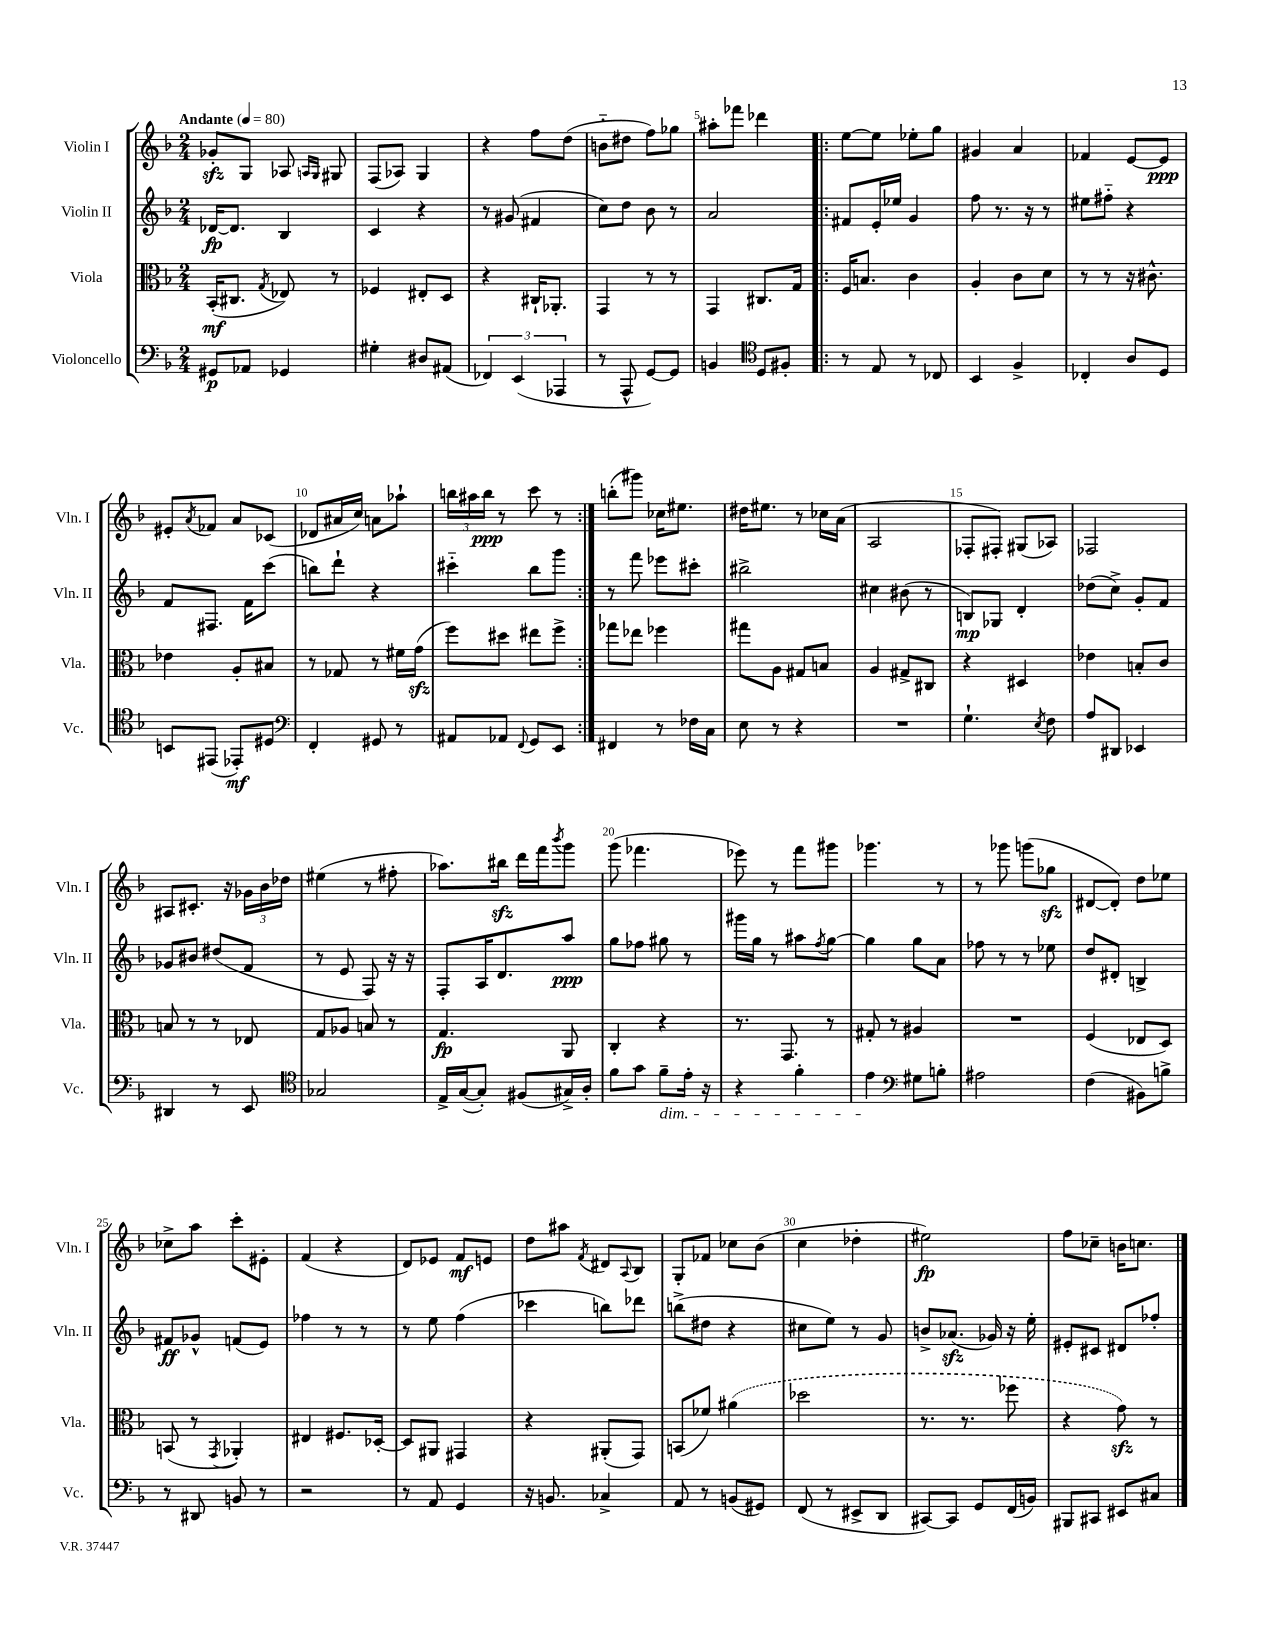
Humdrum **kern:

**kern	**dynam	**kern	**dynam	**kern	**dynam	**kern	**dynam
*part4	*part4	*part3	*part3	*part2	*part2	*part1	*part1
*staff4	*staff4	*staff3	*staff3	*staff2	*staff2	*staff1	*staff1
*I"Violoncello	*	*I"Viola	*	*I"Violin II	*	*I"Violin I	*
*I'Vc.	*	*I'Vla.	*	*I'Vln. II	*	*I'Vln. I	*
*clefF4	*	*clefC3	*	*clefG2	*	*clefG2	*
*k[b-]	*	*k[b-]	*	*k[b-]	*	*k[b-]	*
*M2/4	*	*M2/4	*	*M2/4	*	*M2/4	*
*MM80	*	*MM80	*	*MM80	*	*MM80	*
=1	=1	=1	=1	=1	=1	=1	=1
!	!	!	!	!	!	!LO:TX:a:B:t=Andante	!
8GG#X/L	p	(16BB-'/KL	mf	[16d-X/KL	fp	8g-Xzz'/L	.
.	.	8.C#X/J	.	8.d-/J]	.	.	.
8AA-X/J	.	.	.	.	.	8G/J	.
.	.	8qG/	.	.	.	.	.
4GG-X/	.	8E-X/)	.	4B-/	.	8A-X/	.
.	.	.	.	.	.	16qqAn/LL	.
.	.	.	.	.	.	16qqG/JJ	.
.	.	8r	.	.	.	8G#X/	.
=2	=2	=2	=2	=2	=2	=2	=2
4G#X'\	.	4F-X/	.	4c/	.	(8F/L	.
.	.	.	.	.	.	8A-X/J)	.
8D#X/L	.	8E#X'/L	.	4r	.	4G/	.
(8AA#X/J	.	8D/J	.	.	.	.	.
=3	=3	=3	=3	=3	=3	=3	=3
6FF-X/)	.	4r	.	8r	.	4r	.
.	.	.	.	(8g#X/	.	.	.
(6EE/	.	.	.	.	.	.	.
.	.	16C#X`/KL	.	4f#X/	.	8ff\L	.
.	.	8.AA-X'/J	.	.	.	.	.
6AAA-X/	.	.	.	.	.	.	.
.	.	.	.	.	.	(8dd\J	.
=4	=4	=4	=4	=4	=4	=4	=4
8r	.	4GG/	.	8cc\L)	.	8bn\L	.
8AAA^^/	.	.	.	8dd\J	.	8dd#X\J	.
[8GG/L)	.	8r	.	8b-\	.	8ff\L)	.
8GG/J]	.	8r	.	8r	.	8gg-X\J	.
=5	=5	=5	=5	=5	=5	=5	=5
4BBn/	.	4GG/	.	2a/	.	8aa#X'\L	.
.	.	.	.	.	.	8fff-X\J	.
*clefC4	*	*	*	*	*	*	*
8D/L	.	8.C#X/L	.	.	.	4ddd-X\	.
8F#X'/J	.	.	.	.	.	.	.
.	.	16G/Jk	.	.	.	.	.
=6!|:	=6!|:	=6!|:	=6!|:	=6!|:	=6!|:	=6!|:	=6!|:
8r	.	16F/KL	.	8f#X/L	.	[8ee\L	.
.	.	8.Bn/J	.	.	.	.	.
8E/	.	.	.	16e'/L	.	8ee\J]	.
.	.	.	.	16ee-X/JJ	.	.	.
8r	.	4c\	.	4g/	.	8ee-X'\L	.
8C-X/	.	.	.	.	.	8gg\J	.
=7	=7	=7	=7	=7	=7	=7	=7
4BB-/	.	4A'/	.	8ff\	.	4g#X/	.
.	.	.	.	8.r	.	.	.
4F^/	.	8c\L	.	.	.	4a/	.
.	.	.	.	16r	.	.	.
.	.	8d\J	.	8r	.	.	.
=8	=8	=8	=8	=8	=8	=8	=8
4C-X'/	.	8r	.	8ee#X\L	.	4f-X/	.
.	.	8r	.	8ff#X\J	.	.	.
8A/L	.	16r	.	4r	.	[8e/L	.
.	.	8.c#X^^\	.	.	.	.	.
8D/J	.	.	.	.	.	8e/J]	ppp
!!LO:LB:g=z
=9	=9	=9	=9	=9	=9	=9	=9
8BBn/L	.	4e-X\	.	8f/L	.	8e#X'/L	.
.	.	.	.	.	.	8qa/	.
(8EE#X/J	.	.	.	8.F#X/J	.	8f-X/J	.
8EE-X'/L)	mf	8A'/L	.	.	.	8a/L	.
.	.	.	.	16f\KL	.	.	.
8D#X/J	.	8B#X/J	.	(8ccc\J	.	(8c-X/J	.
=10	=10	=10	=10	=10	=10	=10	=10
*clefF4	*	*	*	*	*	*	*
4FF'/	.	8r	.	8bbn\L)	.	8d-X/L	.
.	.	8G-X/	.	8ddd`\J	.	16a#X/L	.
.	.	.	.	.	.	16cc/JJ)	.
8GG#X/	.	8r	.	4r	.	8an\L	.
8r	.	16f#X\LL	.	.	.	8aa-X`\J	.
.	.	(16gzz\JJ	.	.	.	.	.
=11	=11	=11	=11	=11	=11	=11	=11
8AA#X/L	.	8ff\L)	.	4ccc#X\	.	24bbn\LL	.
.	.	.	.	.	.	24aa#X\	.
.	.	.	.	.	.	24bb\JJ	ppp
8AA-X/J	.	8dd#X\J	.	.	.	8r	.
8qqFF/	.	.	.	.	.	.	.
8GG/L	.	8ee#X\L	.	8bb-\L	.	8ccc\	.
8EE/J	.	8ff^\J	.	8ggg\J	.	8r	.
=12:|!	=12:|!	=12:|!	=12:|!	=12:|!	=12:|!	=12:|!	=12:|!
4FF#X/	.	8gg-X\L	.	8r	.	(8bbn'\L	.
.	.	8ee-X\J	.	8fff\	.	8ggg#X\J)	.
8r	.	4ff-X\	.	8eee-X\L	.	16cc-X\KL	.
.	.	.	.	.	.	8.ee#X\J	.
16F-X\LL	.	.	.	8ccc#X'\J	.	.	.
16C\JJ	.	.	.	.	.	.	.
=13	=13	=13	=13	=13	=13	=13	=13
8E\	.	8gg#X\L	.	2bb#X^\	.	16dd#X\KL	.
.	.	.	.	.	.	8.ee#X\J	.
8r	.	8A\J	.	.	.	.	.
4r	.	8G#X/L	.	.	.	8r	.
.	.	8Bn/J	.	.	.	16cc-X\LL	.
.	.	.	.	.	.	(16a\JJ	.
=14	=14	=14	=14	=14	=14	=14	=14
2r	.	4A/	.	4cc#X\	.	2A/	.
.	.	8G#X^/L	.	(8b#X\	.	.	.
.	.	8C#X/J	.	8r	.	.	.
=15	=15	=15	=15	=15	=15	=15	=15
4.G`\	.	4r	.	8Bn/L)	mp	8F-X'/L	.
.	.	.	.	8G-X/J	.	8F#X'/J)	.
.	.	4D#X/	.	4d'/	.	(8G#X/L	.
8qE/	.	.	.	.	.	.	.
8F\	.	.	.	.	.	8A-X/J)	.
=16	=16	=16	=16	=16	=16	=16	=16
8A/L	.	4e-X\	.	(8dd-X\L	.	2F-X/	.
8DD#X/J	.	.	.	8cc^\J)	.	.	.
4EE-X/	.	8Bn'/L	.	8g'/L	.	.	.
.	.	8c/J	.	8f/J	.	.	.
!!LO:LB:g=z
=17	=17	=17	=17	=17	=17	=17	=17
4DD#X/	.	8Bn/	.	8g-X/L	.	8A#X/L	.
.	.	8r	.	8b#X/J	.	8.c#X'/J	.
8r	.	8r	.	(8dd#X/L	.	.	.
.	.	.	.	.	.	16r	.
8EE/	.	8E-X/	.	8f/J	.	24g-X\LL	.
.	.	.	.	.	.	24b-\	.
.	.	.	.	.	.	24dd-X\JJ	.
=18	=18	=18	=18	=18	=18	=18	=18
*clefC4	*	*	*	*	*	*	*
2G-X/	.	8G/L	.	8r	.	(4ee#X\	.
.	.	8A-X/J	.	8e/	.	.	.
.	.	8Bn/	.	8F/)	.	8r	.
.	.	8r	.	16r	.	8ff#X'\	.
.	.	.	.	16r	.	.	.
=19	=19	=19	=19	=19	=19	=19	=19
16E^/LL	.	4.G/	fp	8F'/L	.	8.aa-X\L)	.
([16G/J	.	.	.	.	.	.	.
8G'/J])	.	.	.	16A/K	.	.	.
.	.	.	.	8.d/	.	16bb#Xzz\Jk	.
(8F#X/L	.	.	.	.	.	16ddd\LL	.
.	.	.	.	.	.	16fff\J	.
.	.	.	.	.	.	8qbbb-/	.
16G#X^/L)	.	8AA/	.	8aa/J	ppp	8ggg\J	.
16A'/JJ	.	.	.	.	.	.	.
=20	=20	=20	=20	=20	=20	=20	=20
8f\L	.	4C'/	.	8gg\L	.	(8ggg\	.
8g\J	.	.	.	8ff-X\J	.	4.fff-X\	.
!LO:TX:b:i:t=dim.	!	!	!	!	!	!	!
8f~\L	.	4r	.	8gg#X\	.	.	.
16e'\Jk	.	.	.	8r	.	.	.
16r	.	.	.	.	.	.	.
=21	=21	=21	=21	=21	=21	=21	=21
4r	.	8.r	.	16ggg#X\LL	.	8eee-X\)	.
.	.	.	.	16gg\JJ	.	.	.
.	.	.	.	8r	.	8r	.
.	.	8.GG/	.	.	.	.	.
4f'\	.	.	.	8aa#X\L	.	8fff\L	.
.	.	.	.	8qff/	.	.	.
.	.	8r	.	[8gg\J	.	8ggg#X\J	.
=22	=22	=22	=22	=22	=22	=22	=22
4e\	.	8G#X'/	.	4gg\]	.	4.ggg-X\	.
.	.	8r	.	.	.	.	.
*clefF4	*	*	*	*	*	*	*
8G#X\L	.	4A#X/	.	8gg\L	.	.	.
8Bn'\J	.	.	.	8a\J	.	8r	.
=23	=23	=23	=23	=23	=23	=23	=23
2A#X\	.	2r	.	8ff-X\	.	8r	.
.	.	.	.	8r	.	8ggg-X\	.
.	.	.	.	8r	.	(8gggn\L	.
.	.	.	.	8ee-X\	.	8gg-Xzz\J	.
=24	=24	=24	=24	=24	=24	=24	=24
(4F\	.	(4F/	.	8dd/L	.	[8d#X/L	.
.	.	.	.	8d#X'/J	.	8d#'/J])	.
8BB#X\L)	.	8E-X/L	.	4Bn^/	.	8dd\L	.
8Bn^\J	.	8D/J)	.	.	.	8ee-X\J	.
!!LO:LB:g=z
=25	=25	=25	=25	=25	=25	=25	=25
8r	.	(8BBn/	.	8f#X/L	ff	8cc-X^\L	.
8DD#X/	.	8r	.	8g-X^^/J	.	8aa\J	.
.	.	8qGG/	.	.	.	.	.
8BBn/	.	4AA-X'/)	.	(8fn/L	.	8ccc'\L	.
8r	.	.	.	8e/J)	.	8e#X'\J	.
=26	=26	=26	=26	=26	=26	=26	=26
2r	.	4E#X/	.	4ff-X\	.	(4f/	.
.	.	8.F#X/L	.	8r	.	4r	.
.	.	.	.	8r	.	.	.
.	.	[16D-X'/Jk	.	.	.	.	.
=27	=27	=27	=27	=27	=27	=27	=27
8r	.	8D-/L]	.	8r	.	8d/L)	.
8AA/	.	8AA#X/J	.	8ee\	.	8e-X/J	.
4GG/	.	4GG#X/	.	(4ff\	.	8f/L	mf
.	.	.	.	.	.	8en/J	.
=28	=28	=28	=28	=28	=28	=28	=28
16r	.	4r	.	4ccc-X\	.	8dd\L	.
8.BBn/	.	.	.	.	.	.	.
.	.	.	.	.	.	8aa#X\J	.
.	.	.	.	.	.	8qf/	.
4C-X^/	.	(8AA#X'/L	.	8bbn\L)	.	8d#X/L	.
.	.	.	.	.	.	8qqA/	.
.	.	8GG/J)	.	8ddd-X\J	.	8B-/J	.
=29	=29	=29	=29	=29	=29	=29	=29
8AA/	.	(8BBn/L	.	(8bbn^\L	.	8G'/L	.
8r	.	8f-X/J)	.	8dd#X\J	.	8f-X/J	.
(8BBn/L	.	(4a#X\	.	4r	.	8cc-X\L	.
8GG#X/J)	.	.	.	.	.	(8b-\J	.
=30	=30	=30	=30	=30	=30	=30	=30
(8FF/	.	2dd-X\	.	8cc#X\L	.	4cc\	.
8r	.	.	.	8ee\J)	.	.	.
8EE#X^/L	.	.	.	8r	.	4dd-X'\	.
8DD/J	.	.	.	8g/	.	.	.
=31	=31	=31	=31	=31	=31	=31	=31
[8CC#X/L)	.	8.r	.	8bn^/L	.	2ee#X\)	fp
8CC#/J]	.	.	.	(8.a-Xzz/J	.	.	.
.	.	8.r	.	.	.	.	.
8GG/L	.	.	.	.	.	.	.
.	.	.	.	16g-X/)	.	.	.
(16FF/L	.	8ff-X\	.	16r	.	.	.
16BBn/JJ)	.	.	.	16ee'\	.	.	.
=32	=32	=32	=32	=32	=32	=32	=32
8BBB#X/L	.	4r	.	8e#X'/L	.	8ff\L	.
8CC#X/J	.	.	.	8c#X/J	.	8cc-X~\J	.
8EE#X/L	.	8gzz\)	.	8d#X/L	.	16bn\KL	.
.	.	.	.	.	.	8.ccn\J	.
8C#X/J	.	8r	.	8ff-X'/J	.	.	.
==	==	==	==	==	==	==	==
*-	*-	*-	*-	*-	*-	*-	*-
